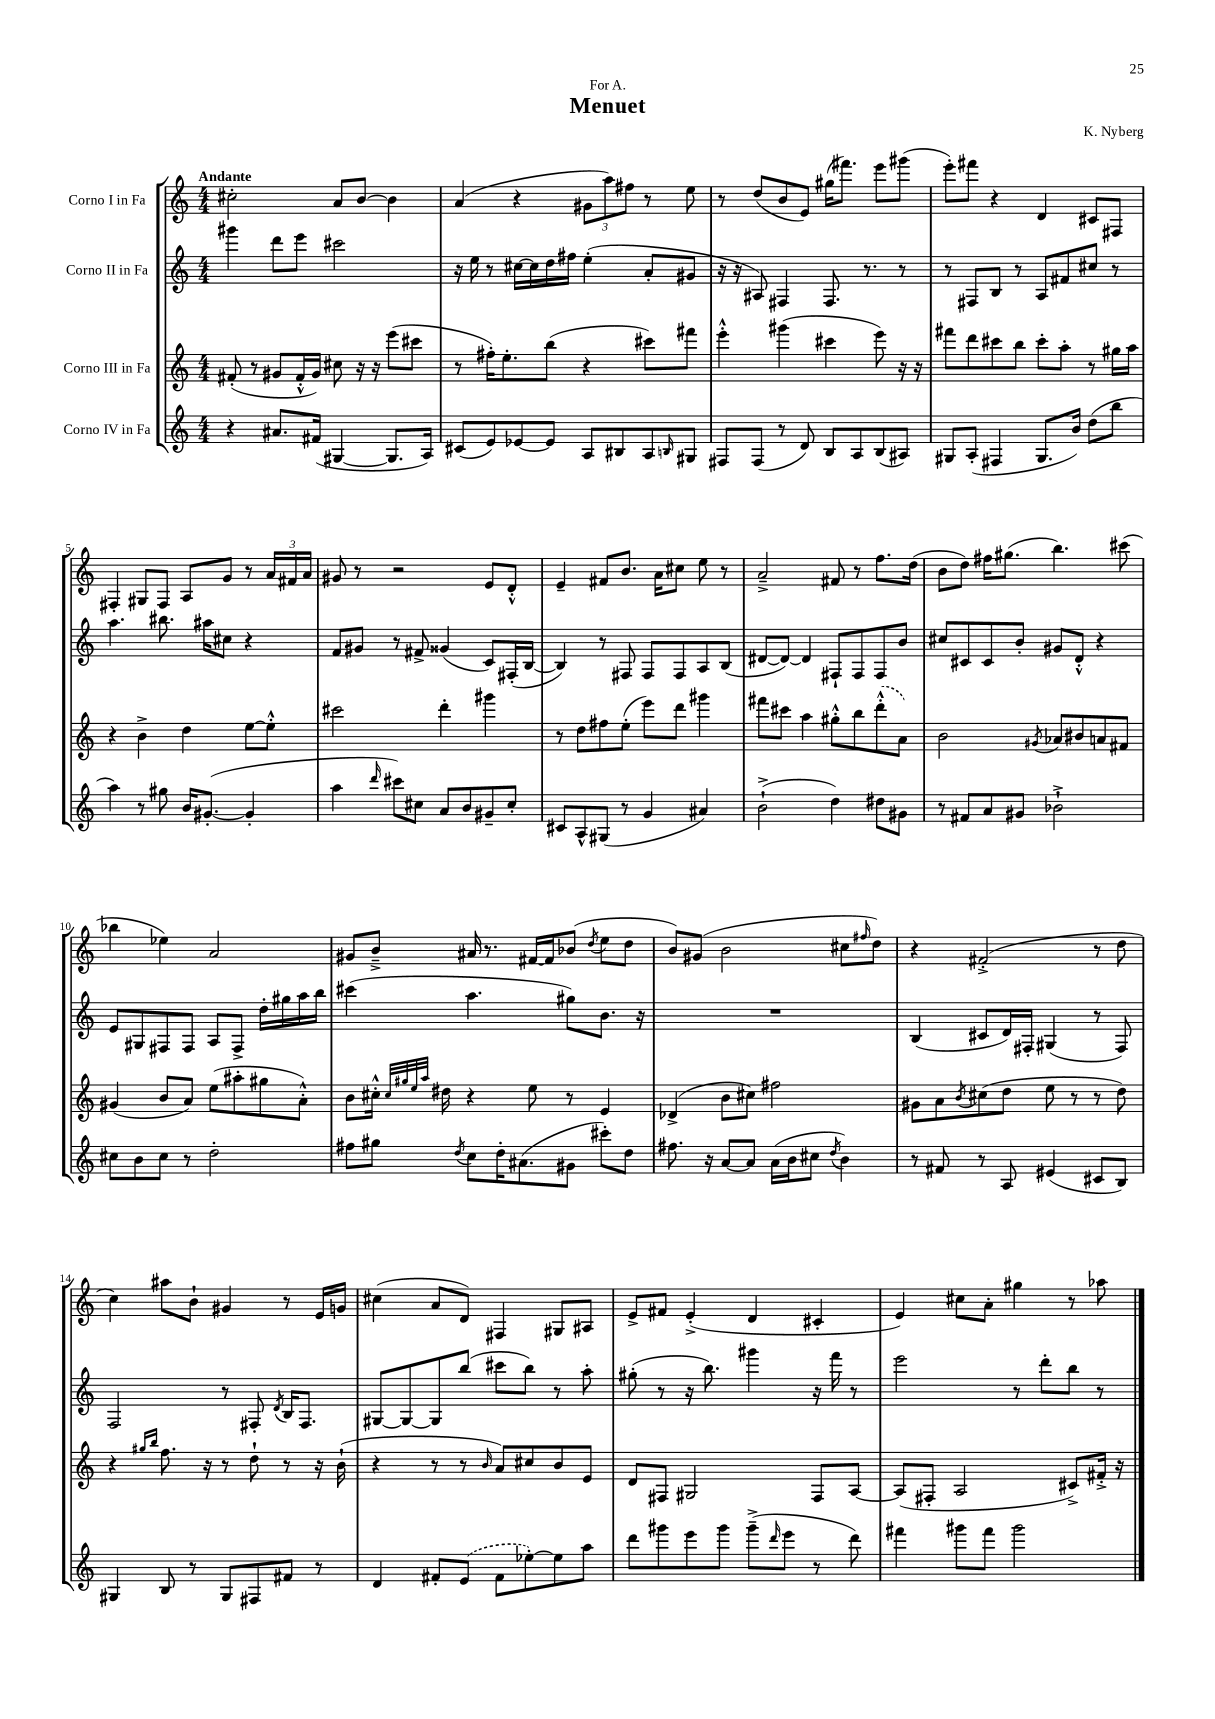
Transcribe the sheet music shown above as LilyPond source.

\header { title = "Menuet" composer = "K. Nyberg" dedication = "For A." }
<<
\new StaffGroup <<
\new Staff = "s0" \with { instrumentName = "Corno I in Fa" } {
    \clef treble \key c \major \numericTimeSignature \time 4/4 \tempo "Andante"
    cis''2-. a'8 b'8~ b'4 |
    a'4( r4 \tuplet 3/2 { gis'8 a''8) fis''8 } r8 e''8 |
    r8 d''8( b'8 e'8) gis''16( fis'''8.) e'''8 gis'''8( |
    e'''8-.) fis'''8 r4 d'4 cis'8 fis8 |
    fis4-. gis8 fis8 a8 g'8 r8 \tuplet 3/2 { a'16 fis'16 a'16 } |
    gis'8 r8 r2 e'8 d'8-.-^ |
    e'4-- fis'8 b'8. a'16 cis''8 e''8 r8 |
    a'2---> fis'8 r8 f''8. d''16( |
    b'8 d''8) fis''16 gis''8.( b''4.) cis'''8( |
    bes''4 ees''4) a'2 |
    gis'8 b'8---> ais'16 r8. fis'16~ fis'16 bes'8( \acciaccatura { d''8 } e''8 d''8 |
    b'8) gis'8( b'2 cis''8 \grace { fis''16 } d''8) |
    r4 fis'2-.->( r8 d''8 |
    c''4) ais''8 b'8-! gis'4 r8 e'16 g'16 |
    cis''4( a'8 d'8) fis4 gis8 ais8 |
    e'8-> fis'8 e'4-.->( d'4 cis'4-. |
    e'4) cis''8 a'8-. gis''4 r8 aes''8 \bar "|." |
}
\new Staff = "s1" \with { instrumentName = "Corno II in Fa" } {
    \clef treble \key c \major \numericTimeSignature \time 4/4
    gis'''4 d'''8 e'''8 cis'''2 |
    r16 e''16 r8 cis''16~ cis''16 d''16 fis''16 e''4-.( a'8-. gis'8 |
    r16 r16 ais8) fis4 fis8. r8. r8 |
    r8 fis8 b8 r8 a8 fis'8 cis''8 r8 |
    a''4. bis''8. ais''16 cis''8 r4 |
    f'8 gis'8 r8 fis'8-> gisis'4( c'8) fis16-.( b16~ |
    b4) r8 fis8 fis8 fis8 a8 b8( |
    dis'8~ dis'8~) dis'4 fis8-! fis8 fis8 b'8 |
    cis''8 cis'8 cis'8 b'8-. gis'8 d'8-.-^ r4 |
    e'8 gis8 fis8 fis8 a8 fis8-> d''16-. gis''16 a''16 b''16 |
    cis'''4( a''4. gis''8) b'8. r16 |
    R1 |
    b4( cis'8 d'16) fis16-. gis4( r8 fis8) |
    f2 r8 fis8-. \acciaccatura { d'8 } b16 fis8. |
    gis8~ gis8~ gis8 b''8( cis'''8 b''8) r8 a''8-. |
    gis''8-.( r8 r16 b''8.) gis'''4 r16 f'''16 r8 |
    e'''2 r8 d'''8-. b''8 r8 \bar "|." |
}
\new Staff = "s2" \with { instrumentName = "Corno III in Fa" } {
    \clef treble \key c \major \numericTimeSignature \time 4/4
    fis'8-.( r8 gis'8 fis'16-.-^ gis'16) cis''8 r16 r16 e'''8( cis'''8 |
    r8 fis''16-.) e''8.-. b''8( r4 cis'''8) fis'''8 |
    e'''4-.-^ gis'''4( cis'''4 e'''8) r16 r16 |
    fis'''8 d'''8 cis'''8 b''8 cis'''8-. a''8-. r8 gis''16 a''16 |
    r4 b'4-> d''4 e''8~ e''8-.-^ |
    cis'''2 d'''4-. gis'''4 |
    r8 d''8 fis''8 e''8-.( e'''8) d'''8 gis'''4 |
    fis'''8 cis'''8 a''4 gis''8-.-^ b''8 \once \slurDashed d'''8-.-^( a'8) |
    b'2 \acciaccatura { gis'8 } aes'8 bis'8 a'8 fis'8 |
    gis'4( b'8 a'8) e''8( ais''8-. gis''8 a'8-.-^) |
    b'8 cis''16-.-^ \grace { cis''32 gis''32 e''32 a''32 } dis''16 r4 e''8 r8 e'4 |
    des'4->( b'8 cis''8) fis''2 |
    gis'8 a'8 \acciaccatura { b'8 } cis''8( d''8 e''8 r8 r8 d''8) |
    r4 \grace { gis''16 b''16 } f''8. r16 r8 d''8-! r8 r16 b'16-!( |
    r4 r8 r8 \grace { b'16 } a'8) cis''8 b'8 e'8 |
    d'8 fis8 gis2 fis8 a8~ |
    a8( fis8-. a2 cis'8->) fis'16-.-> r16 \bar "|." |
}
\new Staff = "s3" \with { instrumentName = "Corno IV in Fa" } {
    \clef treble \key c \major \numericTimeSignature \time 4/4
    r4 ais'8. fis'16( gis4~ gis8. a16) |
    cis'8( e'8) ees'8~ ees'8 a8 bis8 a8 \grace { b16 } gis8 |
    fis8 fis8( r8 d'8) b8 a8 b8( ais8) |
    gis8 a8-.( fis4 gis8. b'16) d''8( b''8 |
    a''4) r8 gis''8 b'16 gis'8.~-.( gis'4-. |
    a''4 \grace { d'''16 } cis'''8) cis''8 a'8 b'8 gis'8-- cis''8-. |
    cis'8 a8-^ gis8( r8 g'4 ais'4) |
    b'2-!->( d''4) dis''8 gis'8 |
    r8 fis'8 a'8 gis'8 bes'2-!-> |
    cis''8 b'8 cis''8 r8 d''2-. |
    fis''8 gis''8 \acciaccatura { d''8 } c''8 d''16-. ais'8.( gis'8 cis'''8-.) d''8 |
    fis''8. r16 a'8~ a'8 a'16( b'16 cis''8 \acciaccatura { d''8 } b'4) |
    r8 fis'8 r8 a8 eis'4( cis'8 b8) |
    gis4 b8 r8 gis8 fis8 fis'8 r8 |
    d'4 fis'8-. \once \slurDashed e'8( fis'8 ees''8~-.) ees''8 a''8 |
    d'''8 gis'''8 e'''8 gis'''8 gis'''8--->( \grace { d'''16 } e'''8 r8 d'''8) |
    fis'''4 gis'''8 fis'''8 gis'''2 \bar "|." |
}
>>
>>
